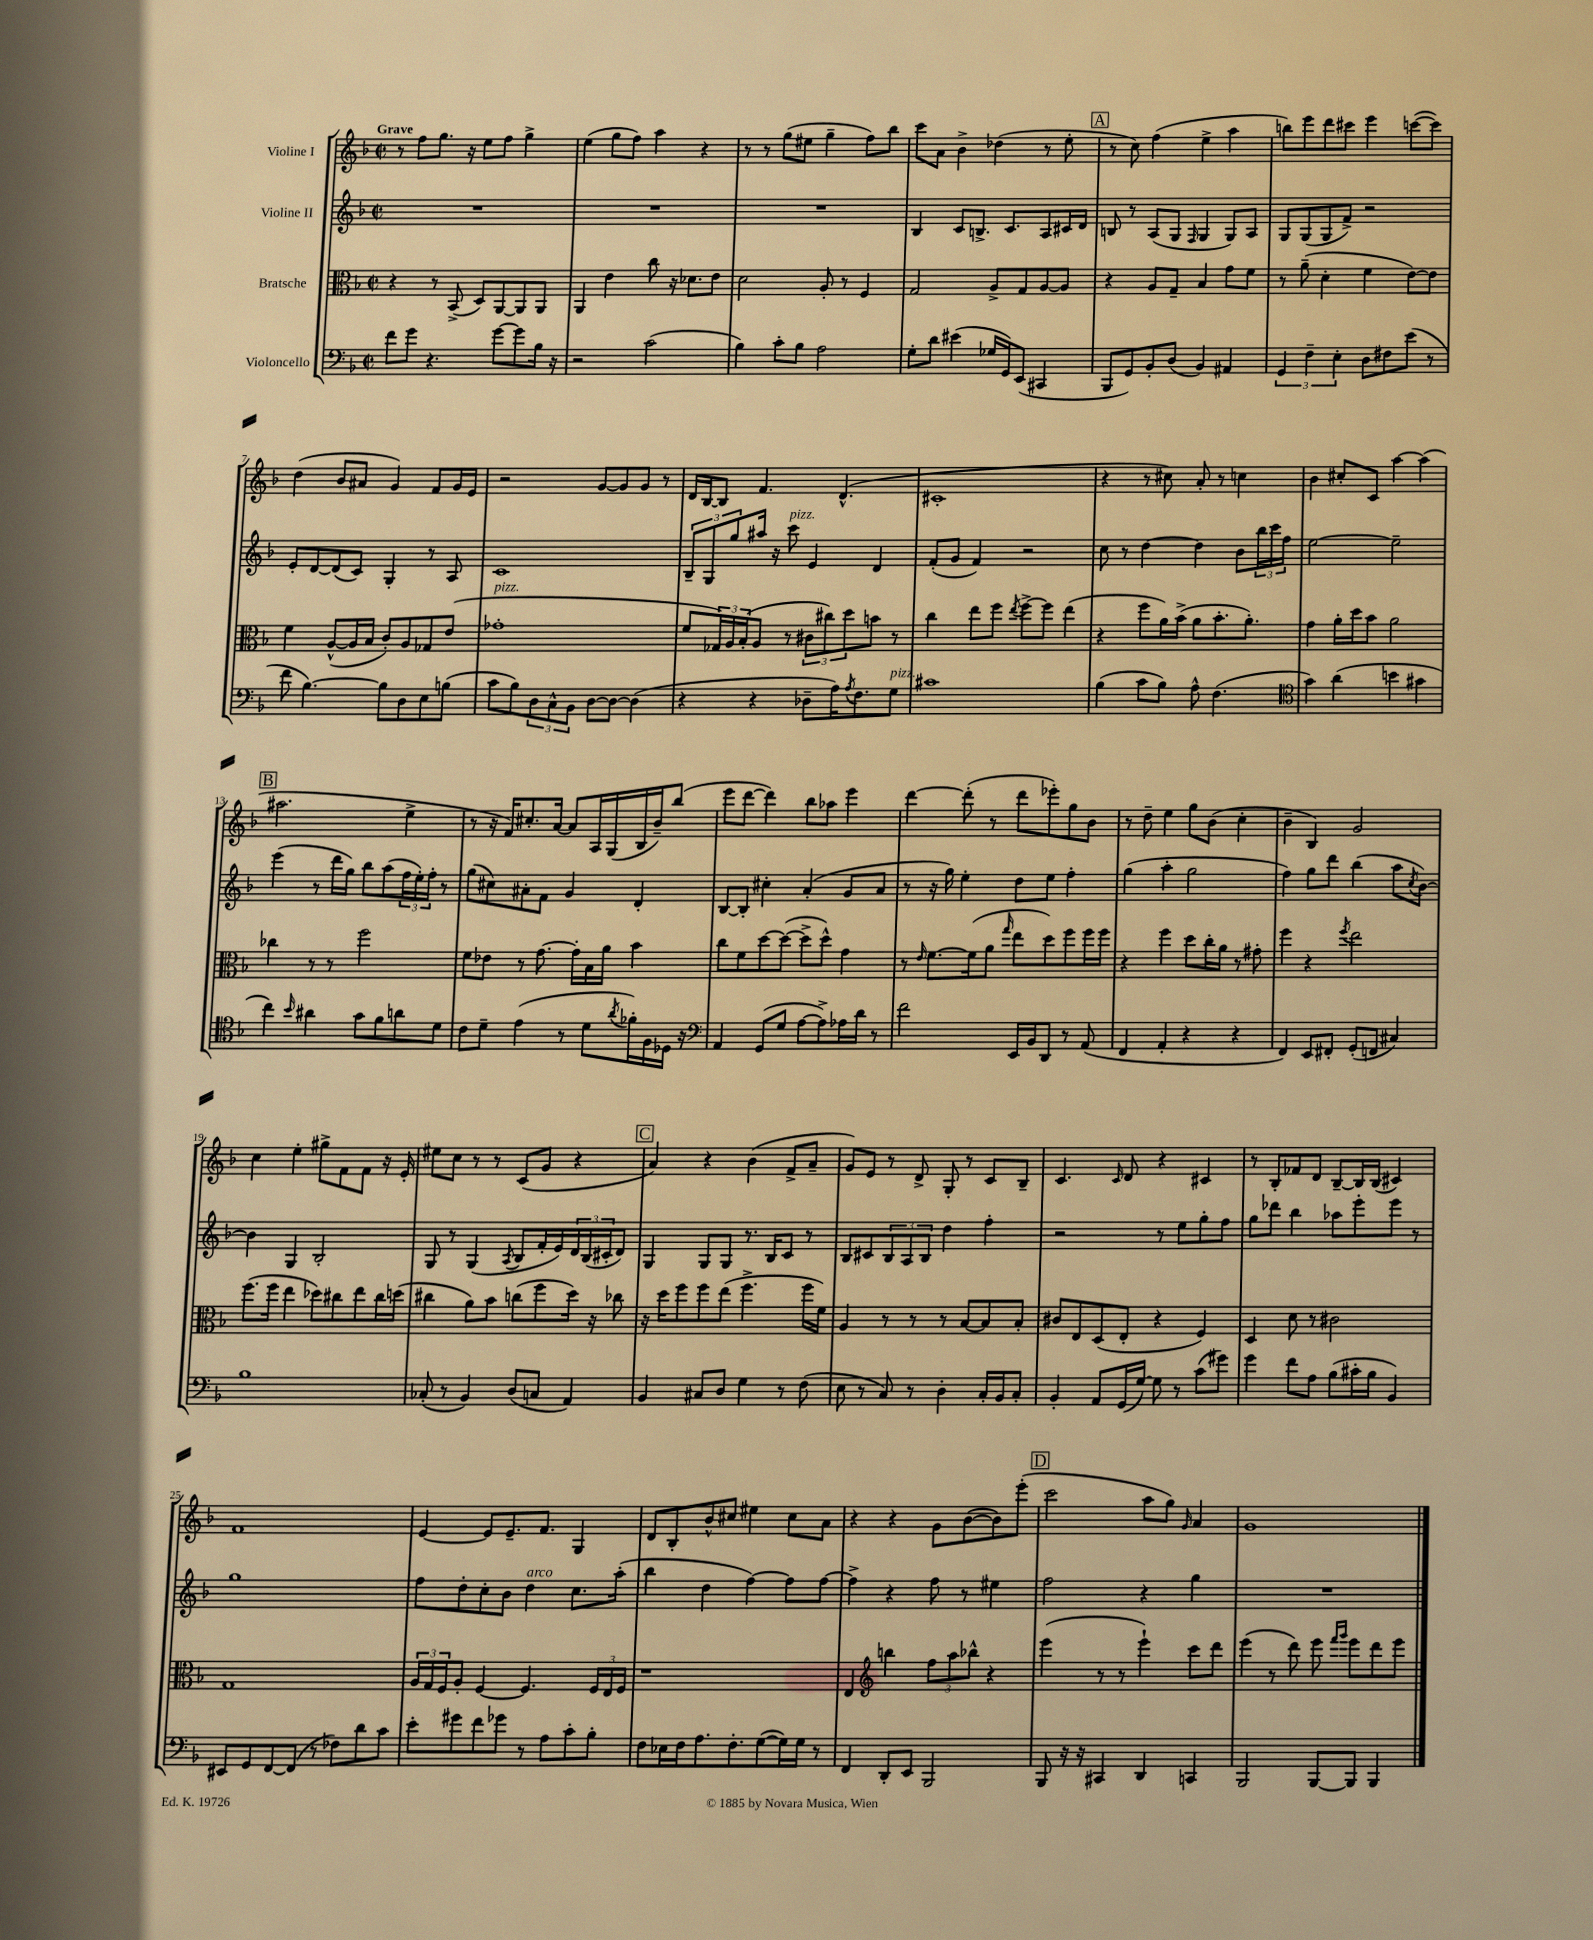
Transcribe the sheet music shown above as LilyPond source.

<<
\new StaffGroup <<
\new Staff = "s0" \with { instrumentName = "Violine I" } {
    \clef treble \key f \major \defaultTimeSignature \time 2/2 \tempo "Grave"
    r8 f''8 g''8. r16 e''8 f''8 g''4-> |
    e''4( g''8 f''8) a''4 r4 |
    r8 r8 g''8( eis''8 g''4-- f''8) bes''8 |
    c'''8 a'8 bes'4-> des''4( r8 e''8-. |
    \mark \markup { \box "A" } r8 c''8) f''4( e''4-> a''4 |
    b''8) e'''8 d'''8 cis'''8 e'''4 c'''8~( c'''8) |
    d''4( bes'8 ais'8 g'4) f'8 g'16 e'16 |
    r2 g'8~ g'8 g'8 r8 |
    d'16 bes16~ bes8 f'4. d'4.-^( |
    cis'1-. |
    r4 r8 cis''8) a'8-. r8 c''4 |
    bes'4 cis''8-. c'8 a''4~ a''4( |
    \mark \markup { \box "B" } ais''2. e''4-> |
    r8 r16 f'16) cis''8.-. a'16~ a'8 a16 g16( bes16 bes'16--) bes''8( |
    e'''8 d'''8~ d'''4) bes''8 aes''8 e'''4 |
    d'''4~ d'''8-.( r8 d'''8 ees'''8-.) g''8 bes'8 |
    r8 d''8-- e''4 g''8 bes'8( c''4-. |
    bes'4-- bes4) g'2 |
    c''4 e''4-. gis''8-> f'8 f'8 r16 e'16-. |
    eis''8 c''8 r8 r8 c'8( g'8 r4 |
    \mark \markup { \box "C" } a'4) r4 bes'4( f'8-> a'8-- |
    g'8) e'8 r8 d'8-> g8-. r8 c'8 bes8-- |
    c'4. \grace { c'16 } d'8 r4 cis'4 |
    r8 bes8-. fes'8 d'8 bes8~-- bes16 bes16( cis'4) |
    f'1 |
    e'4~ e'8 e'8.-- f'8. g4 |
    d'8 bes8-. bes'8-^ cis''8 eis''4 cis''8 a'8 |
    r4 r4 g'8 bes'8~( bes'8) e'''8-.( |
    \mark \markup { \box "D" } c'''2 a''8 g''8) \grace { g'16 } a'4 |
    g'1 \bar "|." |
}
\new Staff = "s1" \with { instrumentName = "Violine II" } {
    \clef treble \key f \major \defaultTimeSignature \time 2/2
    R1 |
    R1 |
    R1 |
    bes4 c'8 b8.-> c'8. a8 cis'16 d'16 |
    \mark \markup { \box "A" } b8 r8 a8( g8 \grace { f16 } g4 g8) a8 |
    g8 g8( g8 f'8->) r2 |
    e'8-. d'8~ d'8( c'8) g4-. r8 a8 |
    c'1 |
    \tuplet 3/2 { bes8-- g8 g''8 } ais''16 r16 c'''8^\markup { \italic "pizz." } e'4 d'4 |
    f'8-.( g'8 f'4) r2 |
    c''8 r8 d''4~ d''4 bes'8 \tuplet 3/2 { bes''16 c'''16 f''16 } |
    e''2~ e''2-- |
    \mark \markup { \box "B" } e'''4( r8 d'''16 g''16) bes''8 a''8( \tuplet 3/2 { f''16 e''16-.) f''16-. } r8 |
    g''8( cis''8) ais'8-. f'8 g'4 d'4-. |
    bes8~ bes8-. cis''4-. a'4-.( g'8 a'8 |
    r8 r16 g''16) e''4-. d''8 e''8 f''4-. |
    g''4( a''4-. g''2 |
    f''4) g''8 d'''8 bes''4( a''8 \acciaccatura { c''8 } bes'8~) |
    bes'4 g4 bes2-. |
    g8 r8 g4( \acciaccatura { a8 } bes8 f'16-. e'16) \tuplet 3/2 { d'16 bes16( cis'16-. } d'8) |
    \mark \markup { \box "C" } g4 g8 g8 r8. bes16 c'8 r8 |
    bes8 cis'8 \tuplet 3/2 { bes8 a8 bes8 } d''4 f''4-. |
    r2 r8 e''8 g''8-. f''8 |
    g''8 des'''8 bes''4 aes''8 e'''8-. e'''8 r8 |
    g''1 |
    f''8 d''8-. c''8-. bes'8 d''4^\markup { \italic "arco" } c''8. a''16-.( |
    bes''4 d''4 f''4~) f''8 f''8~ |
    f''4-> r4 f''8 r8 eis''4 |
    \mark \markup { \box "D" } f''2 r4 g''4 |
    R1 \bar "|." |
}
\new Staff = "s2" \with { instrumentName = "Bratsche" } {
    \clef alto \key f \major \defaultTimeSignature \time 2/2
    r4 r8 bes,8->( d8) a,8~ a,8 a,8 |
    a,4 e'4 c''8 r16 des'8. e'8 |
    d'2 a8-. r8 f4 |
    g2 a8-> g8 a8~ a8 |
    \mark \markup { \box "A" } r4 a8 g8-- bes4 g'8 f'8 |
    r8 a'8--( d'4-. f'4 e'8~) e'8 |
    f'4 a8~-^( a16 bes16 c'8-.) a8 ges8 e'8( |
    ges'1-.^\markup { \italic "pizz." } |
    f'8 \tuplet 3/2 { ges16) a16 bes16-.( } a8 r8 \tuplet 3/2 { cis'8 cis''8) d''8 } b'8 r8 |
    c''4 e''8 f''8 \acciaccatura { e''8 } f''8~-> f''8 e''4( |
    r4 f''8 a'16) bes'16->( a'8 bes'8.-. a'8.-.) |
    g'4 a'16-. d''16 bes'8 a'2 |
    \mark \markup { \box "B" } ces''4 r8 r8 f''2 |
    f'8 ees'8 r8 g'8.~ g'16-. bes16 a'16 bes'4 |
    c''8 f'8 d''8~ d''8~( d''8-> d''8-^) g'4 |
    r8 \grace { e'16 } f'8.~ f'16( a'8 \grace { g''16 } e''8 d''8) f''8 f''16 f''16 |
    r4 f''4 d''8 c''16-. a'16 r8 gis'8-. |
    f''4 r4 \acciaccatura { f''8 } e''2 |
    f''8.( f''16 e''4 des''8) cis''8 e''8 cis''16 d''16( |
    cis''4 a'8) bes'8 c''8( f''8 d''16) r16 ces''8 |
    \mark \markup { \box "C" } r16 d''16 f''8 f''8 e''8( f''4.-> f''16 f'16) |
    a4 r8 r8 r8 bes8~ bes8 bes8-. |
    cis'8 e8 d8( e8-. r4 f4) |
    d4 d'8 r8 cis'2 |
    g1 |
    \tuplet 3/2 { a16 g16 f16 } a8-. f4~ f4. \tuplet 3/2 { f16 e16 f16 } |
    r1 |
    e4 \clef treble b''4 \tuplet 3/2 { f''8 a''8 bes''8-^ } r4 |
    \mark \markup { \box "D" } e'''4( r8 r8 e'''4-!) c'''8 d'''8 |
    e'''4( r8 d'''8) e'''8 \grace { f'''16 g'''16 } e'''8 d'''8 e'''8 \bar "|." |
}
\new Staff = "s3" \with { instrumentName = "Violoncello" } {
    \clef bass \key f \major \defaultTimeSignature \time 2/2
    f'8 g'8 r4. g'8~ g'8 bes16 r16 |
    r2 c'2( |
    bes4) c'8-. bes8 a2 |
    g8-. d'8 eis'4( ges16 g,16) e,8( cis,4 |
    \mark \markup { \box "A" } bes,,8 g,8) bes,8-. d8( bes,4) ais,4 |
    \tuplet 3/2 { g,4 f4-- e4-. } d8 fis8 e'8( r8 |
    f'8 bes4.~) bes8 d8 e8 b8( |
    c'8 bes8) \tuplet 3/2 { d8 c8-^ bes,8 } d8~ d8~ d4( |
    r4 r4 des8-- a16) \acciaccatura { a8 } f8. g8^\markup { \italic "pizz." } |
    cis'1 |
    bes4( c'8 bes8) a8-^ f4.( |
    \clef tenor g'4) a'4( b'4 gis'4 |
    \mark \markup { \box "B" } c''4) \grace { bes'16 } ais'4 g'8 f'8 a'8 d'8 |
    c'8 d'8-- e'4( r8 d'8 \acciaccatura { a'8 } fes'16-.) f16 des16 r16 |
    \clef bass a,4 g,8( g8 a8~ a8->) aes16 d'16 r8 |
    f'2 e,16 bes,16 d,8 r8 a,8( |
    f,4 a,4-. r4 r4 |
    f,4) e,8 fis,8-. g,8-.( f,8 cis4) |
    bes1 |
    ces8-.( r8 bes,4) d8( c8 a,4) |
    \mark \markup { \box "C" } bes,4 cis8 d8 g4 r8 f8( |
    e8 r8 c8) r8 d4-. c16-. bes,16 c8-. |
    bes,4-. a,8 g,16( g16~) g8 r8 c'8( gis'8) |
    g'4 f'8 a8 bes8( cis'16-. bes16 bes,4) |
    eis,8 g,8 f,8~ f,8( r8 fes8) d'8 c'8 |
    e'8-. gis'8 f'8 ges'8 r8 a8 c'8-. bes8-. |
    f8 ees16 f16 a8. f8.-. g8~( g16) g16 r8 |
    f,4 d,8-. e,8 bes,,2 |
    \mark \markup { \box "D" } bes,,8 r16 r16 cis,4 d,4 c,4 |
    bes,,2 bes,,8~ bes,,8 bes,,4 \bar "|." |
}
>>
>>
